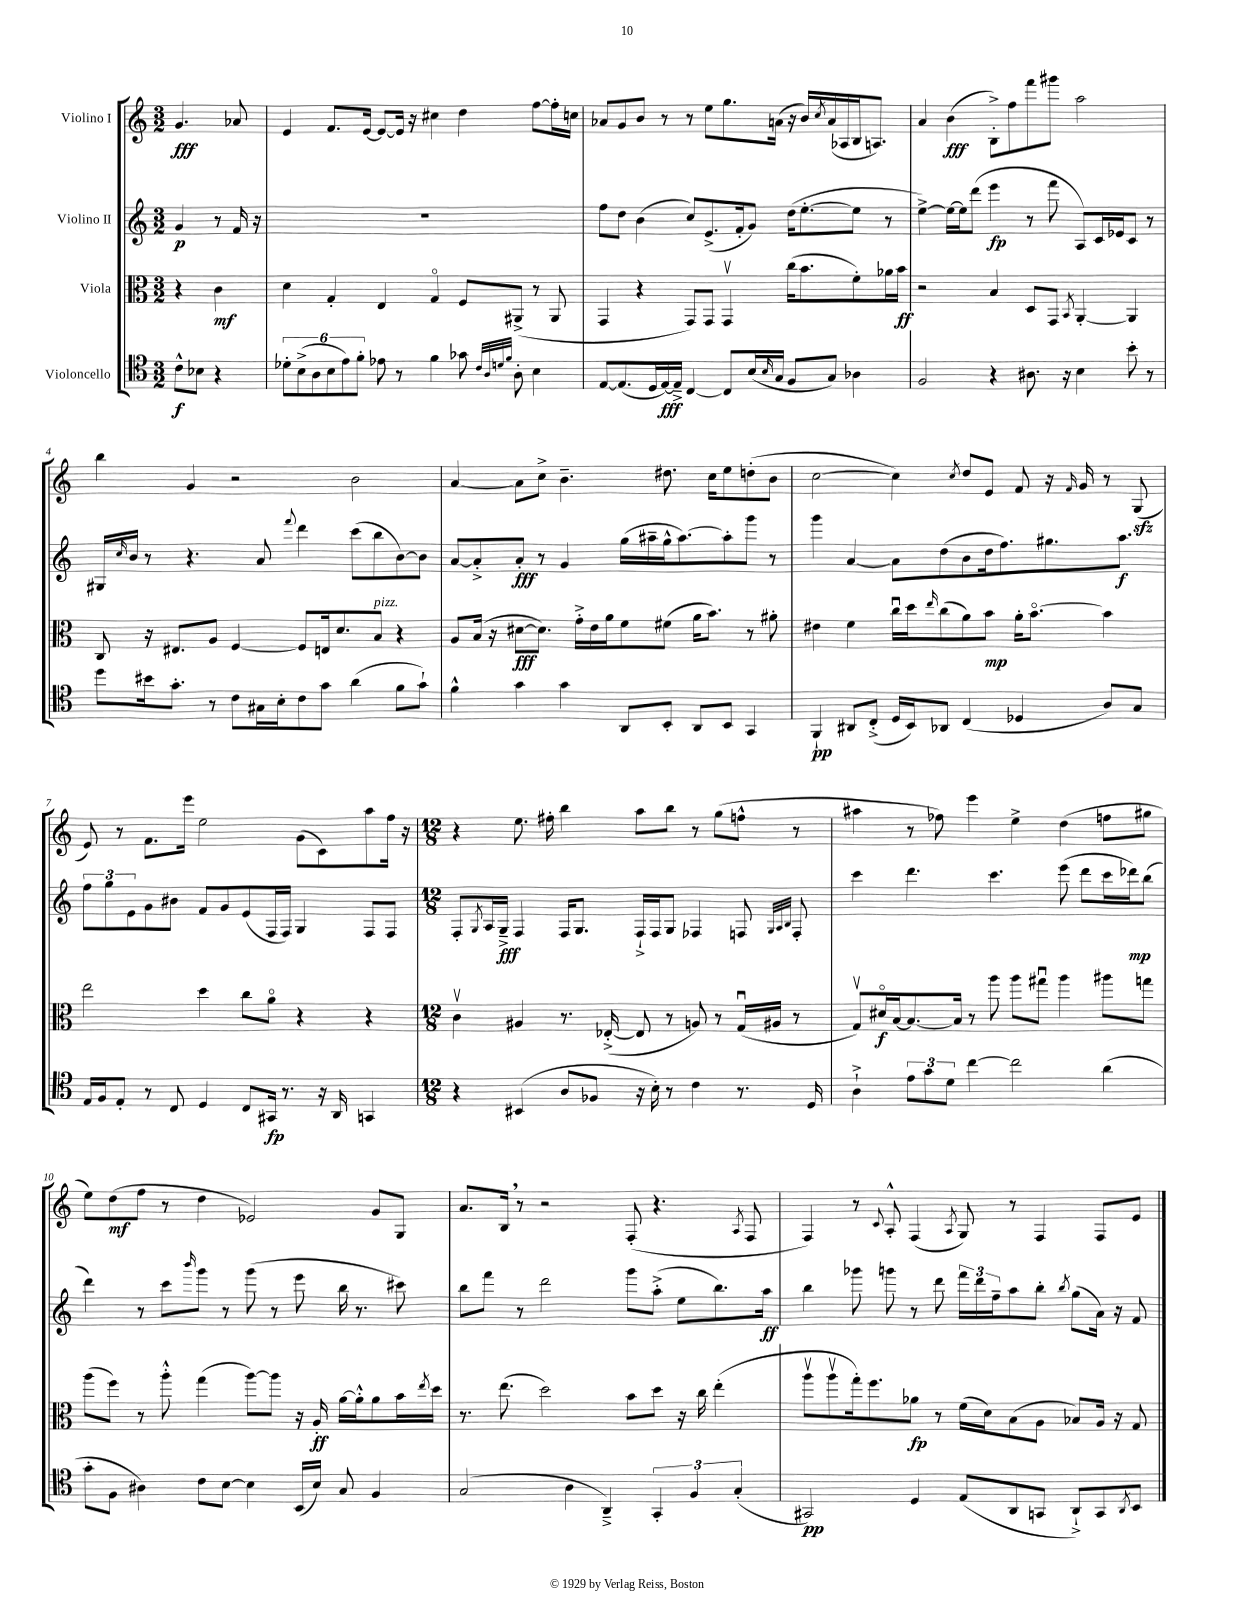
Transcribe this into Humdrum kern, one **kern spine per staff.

**kern	**kern	**kern	**kern
*staff4	*staff3	*staff2	*staff1
*clefC4	*clefC3	*clefG2	*clefG2
*k[]	*k[]	*k[]	*k[]
*M3/2	*M3/2	*M3/2	*M3/2
8c^^\L	4r	4g/	4.g/
8B-\J	.	.	.
4r	4c\	8r	.
.	.	16f/	8a-/
.	.	16r	.
=	=	=	=
12d-'\L	4d\	1.r	4e/
(12B^\	.	.	.
12A\	.	.	.
12B\	4G'/	.	8.f/L
12e\)	.	.	.
12f'\J	.	.	.
.	.	.	[16e/Jk
8e-\	4E/	.	8e/_L
8r	.	.	16e/]Jk
.	.	.	16r
4f\	4Go/	.	4cc#\
8g-\	8F/L	.	4dd\
32qqc/LLL	.	.	.
32qqA/	.	.	.
32qqd/	.	.	.
32qqf/JJJ	.	.	.
8A'\	(8AA#^/J	.	.
4B\	8r	.	[8ff\L
.	8AA#/	.	16ff'\]L
.	.	.	16cc\JJ
=	=	=	=
[8E/L	4GG/	8ff\L	8a-/L
(8.E/]	.	8dd\J	8g/
.	4r	(4b\	8b/J
16D/L	.	.	.
[16E/)	.	.	8r
16E~^/]JJ	.	.	.
[4C/	8GG/L)	8cc/L)	8r
.	8GG/J	(8.e^/	8ee\L
8C/]L	4GGv/	.	8.gg\
.	.	16f'/k	.
(16B/L	.	8g/J)	.
16qqB/	.	.	.
16G/JJ	.	.	(16a\Jk
8F/L	(16cc\LK	(16dd\LK	16r
.	8.b\	[8.ee'\	16b/LL)
.	.	.	8qcc/
8G/J)	.	.	(16a/
.	.	.	16A-/
4A-\	8f'\)	8ee\]J	16B/J
.	.	.	8.A/J)
.	16a-\L	8r	.
.	16b\JJ	.	.
=	=	=	=
2F/	2r	[4ee^\)	4a/
.	.	16ee\_LL	(4b\
.	.	16ee\]J	.
.	.	(8ddd\J	.
4r	4B/	4eee\	8B'^\L)
.	.	.	8ff\
8.A#\	8D/L	8r	8fff\
.	8GG/J	8fff\	8ggg#\J
16r	.	.	.
.	8qBB/	.	.
4B\	[4AA'/	8A/L)	2aa\
.	.	16c/L	.
.	.	16e-/J	.
8b'\	4AA/]	8c/J	.
8r	.	8r	.
=	=	=	=
8dd\L	8C/	16G#/LL	4bb\
.	.	16qqcc/	.
.	.	16b/JJ	.
16b#\k	16r	8r	.
8.g'\J	8.E#/L	.	.
.	.	4.r	4g/
8r	8A/J	.	.
8c\L	[4F/	.	2r
16G#\L	.	8a/	.
16B'\J	.	.	.
.	.	8qqfff/	.
8c\	8F/]L	4ddd\	.
8g\J	16E/k	.	.
.	8.d/	.	.
(4a\	.	(8ccc\L	2b\
.	8B/J	8bb\	.
8f\L	4r	[8b\)	.
8g`\J)	.	8b\]J	.
=	=	=	=
4f^^\	8A/L	[8a/L	[4a/
.	(16B/Jk	8a'^/]	.
.	16r	.	.
4g\	[8d#\L	8a'/J	8a\]L
.	8.d#\]J)	8r	8cc^\J
4g\	.	4g/	4.b~\
.	16g'^\LL	.	.
.	16e\	.	.
.	16a\J	.	.
8AA/L	8f\	(16gg\LL	.
.	.	16aa#~\	.
8BB'/J	(8f#\J	16gg^^\J	8.dd#\
.	.	[8.aa#\)	.
8AA/L	16a\LK	.	.
.	8.b\J)	.	16cc\LK
8BB/J	.	8aa#'\]	8ee\
4GG/	8r	8ggg\J	(8dd'\
.	8a#'\	8r	8b\J
=	=	=	=
4FF`/	4e#\	4ggg\	[2cc\
8AA#/L	4f\	[4a/	.
(8C'^/J	.	.	.
16D/LL	16ccu\LL	8a\]L	4cc\])
16BB/J)	16dd\J	.	.
.	16qqee/	.	.
8AA-/J	(8cc\	(8dd\	.
.	.	.	8qcc/
(4C/	8a\)	8b\	8dd/L
.	8b\J	16dd\k	8e/J
.	.	8.ff\)	.
4D-/	16a'\LK	.	8f/
.	[8.bo\J	.	.
.	.	8.gg#\	16r
.	.	.	16qqf/
.	.	.	16g/
8A/L)	4b\]	.	8r
.	.	8.aa\J	.
8G/J	.	.	(8G/
=	=	=	=
16E/LL	2ee\	12ff\L	8e/)
16F/J	.	.	.
.	.	12gg\	.
8E'/J	.	.	8r
.	.	12e\	.
8r	.	8g\	8.f\L
8C/	.	8b#\J	.
.	.	.	16eee\Jk
4D/	4dd\	8f/L	2ee\
.	.	8g/	.
8C/L	8cc\L	(8e/	.
16GG#/Jk	8ao\J	16F/L	.
8.r	.	16F/JJ)	.
.	4r	4G/	(8g\L
16r	.	.	8c\)
16AA/	.	.	.
4GG/	4r	8F/L	8aa\
.	.	8F/J	16ff\Jk
.	.	.	16r
=	=	=	=
*M12/8	*M12/8	*M12/8	*M12/8
4r	4cv\	8F'/L	4r
.	.	8qG/	.
.	.	16A/L	.
.	.	16G~^/JJ	.
(4BB#/	4A#/	4F/	8.ee\
.	.	.	16ff#'\
8A/L	8.r	16F/LK	4bb\
.	.	8.G/J	.
8F-/J	.	.	.
.	([16E-'^/	.	.
16r	8E-/]	16F`^/LL	8aa\L
16B'\)	.	16F/J	.
8r	8r	8G/J	8bb\J
4c\	8A/)	4F-/	8r
.	8r	.	(8gg\L
8.r	(16Gu/LL	8F/	8ff^^\J
.	16A#/JJ	.	.
.	.	32qqG/LLL	.
.	.	32qqA/	.
.	.	32qqB/JJJ	.
.	8r	8F'/	8r
16D/	.	.	.
=	=	=	=
4A`^\	8Gv/L)	4ccc\	4aa#\
.	16d#o/L	.	.
.	[16B/J	.	.
12e\L	8.B/_	4.ddd\	8r
12g\	.	.	.
.	.	.	8ff-\)
12d\J	.	.	.
.	16B/]Jk	.	.
[4cc\	8r	.	4eee\
.	8aa\	4.ccc\	.
2cc\]	8aa\L	.	4ee^\
.	8gg#u\J	.	.
.	4aa\	(8eee\	(4dd\
.	.	8ddd\L	.
(4a\	8aa#\L	16ccc\L	8ff\L
.	.	16ddd-\J)	.
.	8gg\J	(8bb\J	8gg#\J
=	=	=	=
8g'\L	(8aa\L	4ddd\)	8ee\L)
8F\J	8ff\J)	.	(8dd\
4A#\)	8r	8r	8ff\J
.	8aa'^^\	8ccc\L	8r
.	.	16qqbbb/	.
8c\L	(4gg\	8ggg\J	4dd\
[8B\J	.	8r	.
4B\]	[8aa\L)	(8ggg\	2e-/)
.	8aa\]J	8r	.
(16BB/LL	16r	8eee\	.
16B/JJ)	16A'/	.	.
8G/	[16a\LL	16bb\	.
.	16a'^^\]J	8.r	.
4F/	8a\	.	8g/L
.	16b\L	8ccc#\)	8G/J
.	8qee/	.	.
.	16dd\JJ	.	.
=	=	=	=
(2G/	8.r	8bb\L	8.a/L
.	.	8fff\J	.
.	(8.ee\	.	16B/Jk
.	.	8r	8r
.	2dd\)	2ddd\	2r
4A\	.	.	.
4AA~^/)	.	.	.
.	8b\L	8ggg\L	(8F'/
6GG'/	8dd\J	(8aa'^\J	4.r
.	16r	8ee\L	.
6F/	.	.	.
.	16cc\	.	.
.	(4ee'\	8.bb\)	.
(6G'/	.	.	.
.	.	.	8qA/
.	.	.	8F/
.	.	16aa\Jk	.
=	=	=	=
2GG#/)	8aav\L	4bb\	4F/)
.	8aav\	.	.
.	16gg'\k)	8ggg-\	8r
.	8.ff\	.	.
.	.	.	8qqc/
.	.	8ggg\	8A'^^/
4D/	8a-\J	8r	(4F/
.	8r	8ddd\	.
.	.	.	8qA/
(8E/L	(16f\LL	24fff\LL	8G/)
.	.	24ddd\	.
.	16d\J)	.	.
.	.	24ff~\J	.
8AA/	(8B\	8aa\	8r
8GG/J	8A\J	8bb'\J	4F/
.	.	8qbb/	.
8AA`^/L)	8B-/L)	(8gg\L	.
8GG/	16A/Jk	16a\Jk)	8F/L
.	16r	16r	.
8qAA/	.	.	.
8BB/J	8G/	8f/	8e/J
==	==	==	==
*-	*-	*-	*-
